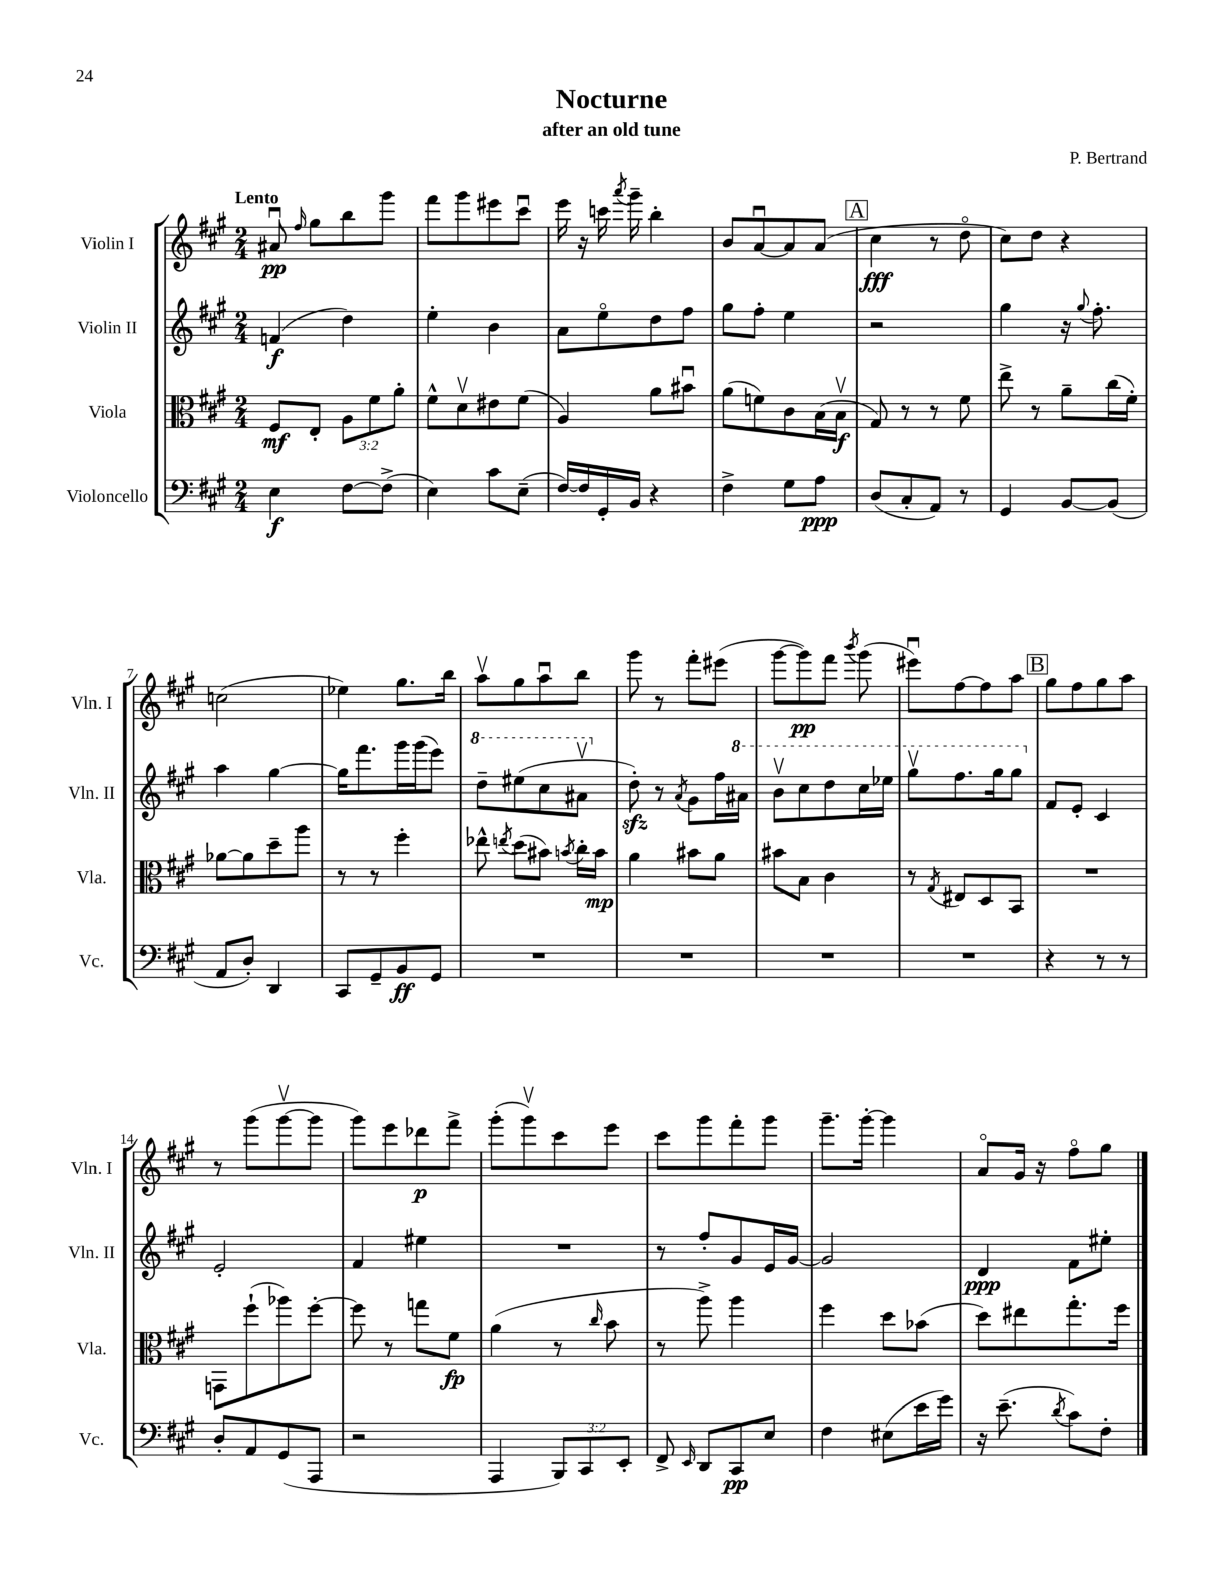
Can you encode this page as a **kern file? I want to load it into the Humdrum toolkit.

**kern	**kern	**kern	**kern
*staff4	*staff3	*staff2	*staff1
*clefF4	*clefC3	*clefG2	*clefG2
*k[f#c#g#]	*k[f#c#g#]	*k[f#c#g#]	*k[f#c#g#]
*M2/4	*M2/4	*M2/4	*M2/4
4E	8F#	(4f	8a#u
.	.	.	16qqff#
.	8E'	.	8gg#
[8F#	12A	4dd)	8bb
.	12f#	.	.
(8F#^]	.	.	8ggg#
.	12a'	.	.
=	=	=	=
4E)	8f#^^	4ee'	8fff#
.	8dv	.	8ggg#
8c#	8e#	4b	8eee#
(8E~	(8f#	.	8ccc#u
=	=	=	=
[16F#)	4A)	8a	16eee
16F#]	.	.	16r
16GG#'	.	8eeo	16ccc
.	.	.	8qaaa
16BB	.	.	16ggg#~
4r	8a	8dd	4bb'
.	8b#u	8ff#	.
=	=	=	=
4F#^	(8a	8gg#	8b
.	8f)	8ff#'	[8au
8G#	8c#	4ee	8a]
8A	(16B	.	(8a
.	16Bv	.	.
=	=	=	=
(8D	8G#)	2r	4cc#
8C#'	8r	.	.
8AA)	8r	.	8r
8r	8f#	.	8ddo
=	=	=	=
4GG#	8ee^	4gg#	8cc#)
.	8r	.	8dd
[8BB	8a~	16r	4r
.	.	8qqgg#	.
.	.	8.ff#'	.
(8BB]	(16cc#	.	.
.	16f#')	.	.
=	=	=	=
8AA	[8a-	4aa	(2cc
8D')	8a-]	.	.
4DD	8dd~	[4gg#	.
.	8aa	.	.
=	=	=	=
8CC#	8r	16gg#]	4ee-)
.	.	8.fff#	.
8GG#~	8r	.	.
8BB	4ff#'	16ggg#	8.gg#
.	.	(16ggg#	.
8GG#	.	8eee)	.
.	.	.	16bb
=	=	=	=
2r	8ee-^^	8ddd~	8aav
.	8qee	.	.
.	(8dd	(8eee#	8gg#
.	8b#)	8ccc#	8aau
.	8qb	.	.
.	16cc#'	8aa#v	8bb
.	16b	.	.
=	=	=	=
2r	4a	8dd')	8ggg#
.	.	8r	8r
.	.	8qa	.
.	8b#	8g#	8fff#'
.	8a	16ff#	(8eee#
.	.	16aa#	.
=	=	=	=
2r	8b#	8bbv	[8ggg#
.	8B	8ccc#	8ggg#])
.	4c#	8ddd	8fff#
.	.	.	8qbbb
.	.	16ccc#	(8ggg#
.	.	16eee-	.
=	=	=	=
2r	8r	8ggg#v	8eee#u)
.	8qG#	.	.
.	8E#	8.fff#	[8ff#
.	8D	.	8ff#]
.	.	16ggg#	.
.	8BB	8ggg#	8aa
=	=	=	=
4r	2r	8f#	8gg#
.	.	8e'	8ff#
8r	.	4c#	8gg#
8r	.	.	8aa
=	=	=	=
8D'	8GG	2e'	8r
8AA	(8ff#`	.	(8ggg#
(8GG#	8aa-)	.	[8ggg#v
8AAA	[8ff#'	.	8ggg#]
=	=	=	=
2r	8ff#]	4f#	8ggg#)
.	8r	.	8eee
.	8gg	4ee#	8ddd-
.	8f#	.	8fff#^
=	=	=	=
4AAA	(4a	2r	(8ggg#'
.	.	.	8ggg#v)
12BBB)	8r	.	8ccc#
12CC#	.	.	.
.	16qqcc#	.	.
.	8b	.	8eee
12EE'	.	.	.
=	=	=	=
8FF#^	8r	8r	8ccc#
16qqEE	.	.	.
8DD	8aa^)	8ff#'	8ggg#
8CC#	4aa	8g#	8fff#'
8E	.	16e	8ggg#
.	.	[16g#	.
=	=	=	=
4F#	4ff#	2g#]	8.ggg#~
.	.	.	[16ggg#'
(8E#	8dd	.	4ggg#]
16e	(8b-	.	.
16g#)	.	.	.
=	=	=	=
16r	8dd)	4d	8ao
(8.e~	.	.	.
.	8ee#	.	16g#
.	.	.	16r
8qd	.	.	.
8c#)	8.gg#'	8f#	8ff#o
8F#'	.	8ee#'	8gg#
.	16ff#	.	.
==	==	==	==
*-	*-	*-	*-
